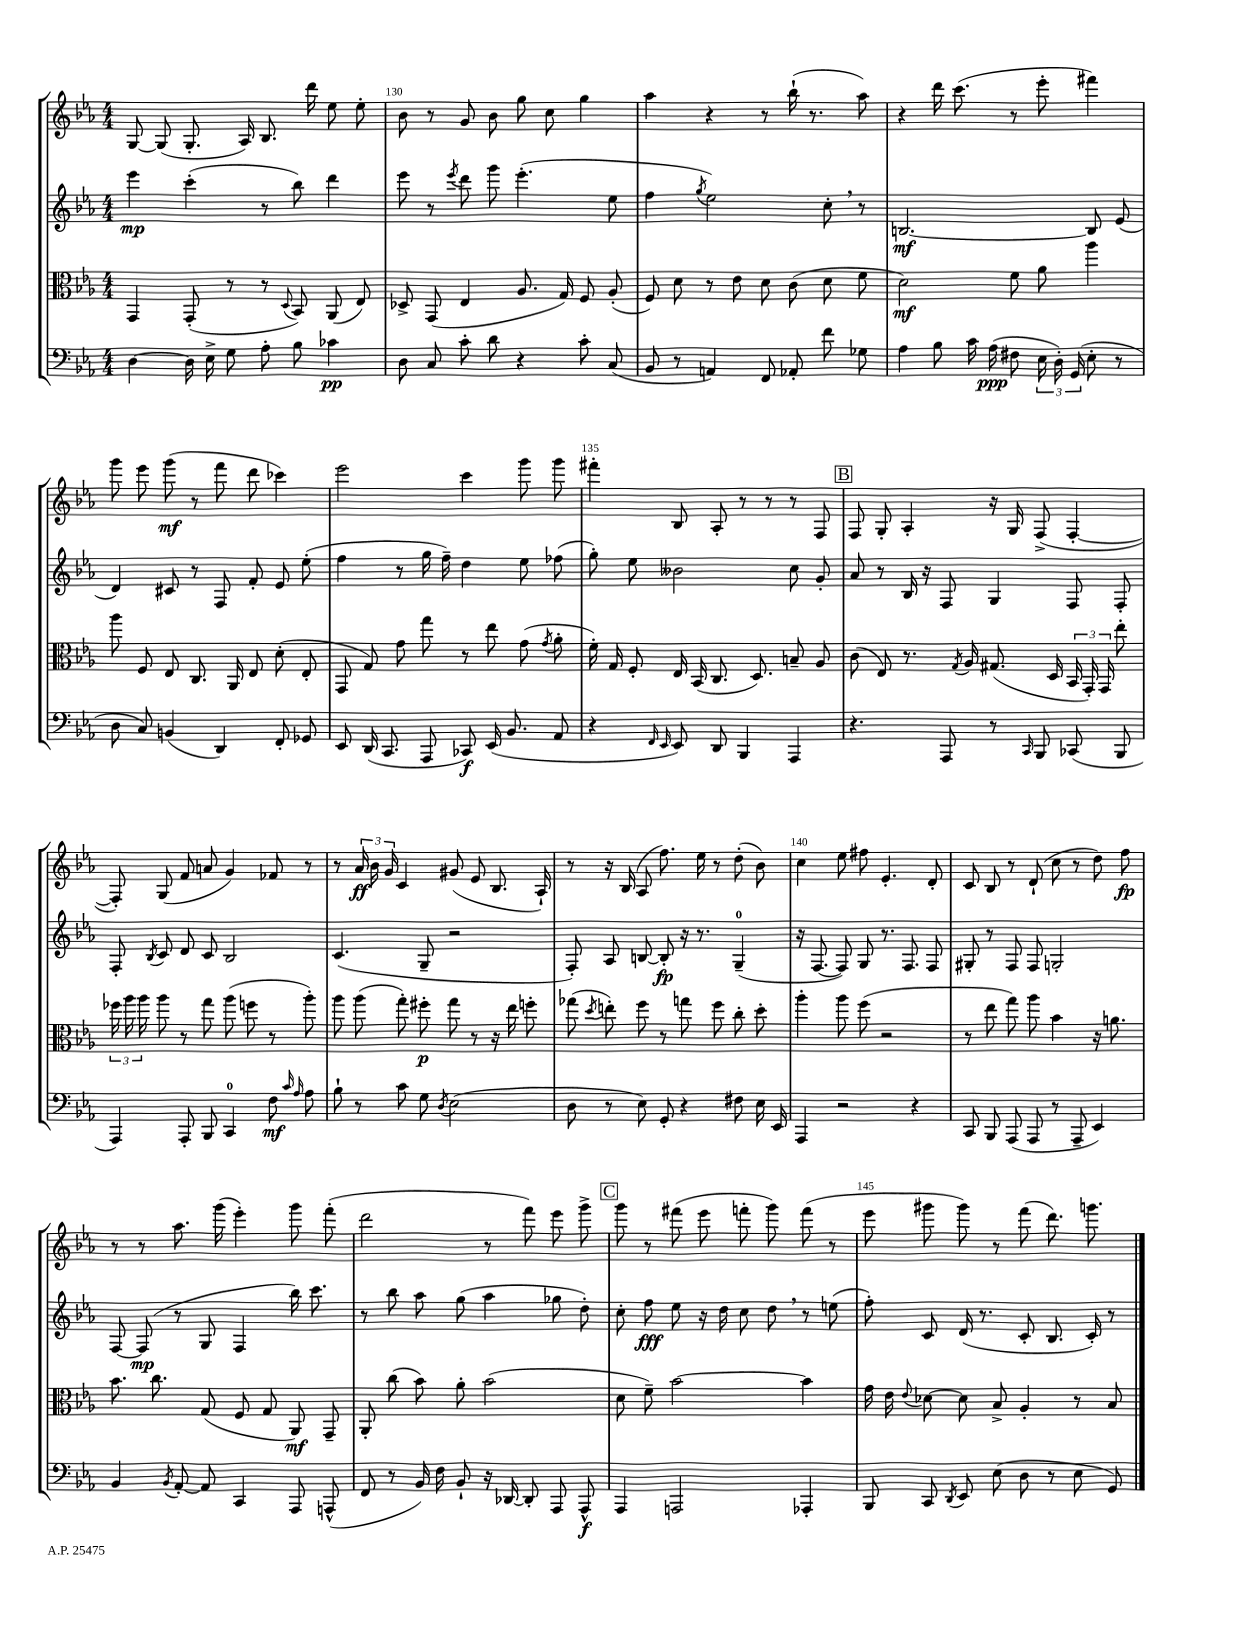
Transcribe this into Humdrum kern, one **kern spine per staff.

**kern	**dynam	**kern	**dynam	**kern	**dynam	**kern	**dynam
*part4	*part4	*part3	*part3	*part2	*part2	*part1	*part1
*staff4	*staff4	*staff3	*staff3	*staff2	*staff2	*staff1	*staff1
*clefF4	*	*clefC3	*	*clefG2	*	*clefG2	*
*k[b-e-a-]	*	*k[b-e-a-]	*	*k[b-e-a-]	*	*k[b-e-a-]	*
*M4/4	*	*M4/4	*	*M4/4	*	*M4/4	*
=129	=129	=129	=129	=129	=129	=129	=129
[4D\	.	4GG/	.	4eee-\	mp	[8G/	.
.	.	.	.	.	.	(8G/]	.
16D\]	.	(8GG'/	.	(4ccc'\	.	8.G'/	.
16E-^\	.	.	.	.	.	.	.
8G\	.	8r	.	.	.	.	.
.	.	.	.	.	.	16A-/)	.
8A-'\	.	8r	.	8r	.	8.B-/	.
.	.	8qqD/	.	.	.	.	.
8B-\	.	8BB-/)	.	8bb-\)	.	.	.
.	.	.	.	.	.	16ddd\	.
4c-X\	pp	(8AA-/	.	4ddd\	.	8ee-\	.
.	.	8E-/)	.	.	.	8ee-'\	.
=130	=130	=130	=130	=130	=130	=130	=130
8D\	.	8D-X^/	.	8eee-\	.	8b-\	.
8C/	.	(8GG/	.	8r	.	8r	.
.	.	.	.	8qeee-/	.	.	.
8c'\	.	4E-/	.	8ddd\	.	8g/	.
8d\	.	.	.	8ggg\	.	8b-\	.
4r	.	8.A-/	.	(4.eee-'\	.	8gg\	.
.	.	.	.	.	.	8cc\	.
.	.	16G/)	.	.	.	.	.
8c'\	.	8F/	.	.	.	4gg\	.
(8C/	.	(8A-'/	.	8ee-\	.	.	.
=131	=131	=131	=131	=131	=131	=131	=131
8BB-/	.	8F/)	.	4ff\	.	4aa-\	.
8r	.	8d\	.	.	.	.	.
.	.	.	.	8qgg/	.	.	.
4AAn/)	.	8r	.	2ee-\)	.	4r	.
.	.	8e-\	.	.	.	.	.
8FF/	.	8d\	.	.	.	8r	.
8AA-X'/	.	(8c\	.	.	.	(16bb-`\	.
.	.	.	.	.	.	8.r	.
8f\	.	8d\	.	8cc',\	.	.	.
8G-X\	.	8f\	.	8r	.	8aa-\)	.
=132	=132	=132	=132	=132	=132	=132	=132
4A-\	.	2d\)	mf	[2.Bn/	mf	4r	.
8B-\	.	.	.	.	.	16ddd\	.
.	.	.	.	.	.	(8.ccc\	.
16c\	.	.	.	.	.	.	.
(16A-\	ppp	.	.	.	.	.	.
8F#X\	.	8f\	.	.	.	8r	.
24E-\	.	8a-\	.	.	.	8eee-'\	.
24D'\)	.	.	.	.	.	.	.
(24GG/	.	.	.	.	.	.	.
8E-'\	.	4aa-\	.	8B/]	.	4fff#X\)	.
8r	.	.	.	(8e-/	.	.	.
!!LO:LB:g=z
=133	=133	=133	=133	=133	=133	=133	=133
8D\	.	8aa-\	.	4d/)	.	8ggg\	.
8C/)	.	8F/	.	.	.	8eee-\	.
(4BBn/	.	8E-/	.	8c#X/	.	(8ggg\	mf
.	.	8.C/	.	8r	.	8r	.
4DD/)	.	.	.	8F/	.	8fff\	.
.	.	16AA-/	.	.	.	.	.
.	.	8E-/	.	8f'/	.	8ddd\	.
8FF'/	.	(8d'\	.	8e-/	.	4ccc-X\)	.
8GG-X/	.	8E-'/	.	(8ee-'\	.	.	.
=134	=134	=134	=134	=134	=134	=134	=134
8EE-/	.	8GG/	.	4ff\	.	2eee-\	.
(16DD/	.	8G/)	.	.	.	.	.
8.CC/	.	.	.	.	.	.	.
.	.	8g\	.	8r	.	.	.
8AAA-/	.	8gg\	.	16gg\	.	.	.
.	.	.	.	16ff~\)	.	.	.
8CC-X/)	f	8r	.	4dd\	.	4ccc\	.
(16EE-/	.	8ee-\	.	.	.	.	.
8.BB-/	.	.	.	.	.	.	.
.	.	(8g\	.	8ee-\	.	8ggg\	.
.	.	8qg/	.	.	.	.	.
8AA-/	.	8a-'\	.	(8ff-X\	.	8ggg\	.
=135	=135	=135	=135	=135	=135	=135	=135
4r	.	16f'\)	.	8gg'\)	.	4fff#X'\	.
.	.	16G/	.	.	.	.	.
.	.	8F'/	.	8ee-\	.	.	.
16qqFF/	.	.	.	.	.	.	.
16qqEE-/	.	.	.	.	.	.	.
8EE-/)	.	16E-/	.	2b--X\	.	8B-/	.
.	.	(16BB-/	.	.	.	.	.
8DD/	.	8.C/	.	.	.	8A-'/	.
4BBB-/	.	.	.	.	.	8r	.
.	.	8.D/)	.	.	.	.	.
.	.	.	.	.	.	8r	.
4AAA-/	.	8Bn~/	.	8cc\	.	8r	.
.	.	8A-/	.	8g'/	.	8F/	.
!!LO:REH:place=s1:t=B
=136	=136	=136	=136	=136	=136	=136	=136
4.r	.	(8c\	.	8a-/	.	8F/	.
.	.	8E-/)	.	8r	.	8G'/	.
.	.	8.r	.	16B-/	.	4A-'/	.
.	.	.	.	16r	.	.	.
8AAA-/	.	.	.	8F/	.	.	.
.	.	8qG/	.	.	.	.	.
.	.	16A-/	.	.	.	.	.
8r	.	(8.G#X/	.	4G/	.	16r	.
.	.	.	.	.	.	16G/	.
16qqCC/	.	.	.	.	.	.	.
8BBB-/	.	.	.	.	.	(8F^/	.
.	.	16D/	.	.	.	.	.
(8CC-X/	.	24BB-/	.	8F/	.	[4F'/	.
.	.	24GG'/)	.	.	.	.	.
.	.	24GG/	.	.	.	.	.
8BBB-/	.	8ee-'\	.	8F'/	.	.	.
!!LO:LB:g=z
=137	=137	=137	=137	=137	=137	=137	=137
4AAA-/)	.	24ff-X\	.	8F'/	.	8F'/])	.
.	.	24aa-\	.	.	.	.	.
.	.	24aa-\	.	.	.	.	.
.	.	.	.	8qB-/	.	.	.
.	.	8aa-\	.	8c/	.	(8G/	.
8AAA-'/	.	8r	.	8d/	.	8f/	.
8BBB-/	.	8gg\	.	8c/	.	8an/	.
4CC/	.	(8aa-\	.	2B-/	.	4g/)	.
.	.	8ffn\	.	.	.	.	.
8F\	mf	8r	.	.	.	8f-X/	.
16qqc/	.	.	.	.	.	.	.
16qqA-/	.	.	.	.	.	.	.
8A-\	.	8aa-'\)	.	.	.	8r	.
=138	=138	=138	=138	=138	=138	=138	=138
8B-`\	.	8aa-\	.	(4.c/	.	8r	.
8r	.	(8aa-\	.	.	.	24a-/	ff
.	.	.	.	.	.	24b-\	.
.	.	.	.	.	.	24g/	.
8c\	.	8gg'\)	.	.	.	4c/	.
8G\	.	8ff#X'\	p	8G~/	.	.	.
8qD/	.	.	.	.	.	.	.
(2E-\	.	8gg\	.	2r	.	(8g#X/	.
.	.	8r	.	.	.	8e-/	.
.	.	16r	.	.	.	8.B-/	.
.	.	16ee-\	.	.	.	.	.
.	.	8ffn'\	.	.	.	.	.
.	.	.	.	.	.	16A-`/)	.
=139	=139	=139	=139	=139	=139	=139	=139
8D\	.	(8gg-X\	.	8F'/)	.	8r	.
.	.	8qdd/	.	.	.	.	.
8r	.	8een'\)	.	8A-/	.	16r	.
.	.	.	.	.	.	(16B-/	.
8E-\)	.	8ff\	.	[8Bn/	.	8A-/	.
8GG'/	.	8r	.	8B'/]	fp	8.ff\)	.
4r	.	8ggn\	.	16r	.	.	.
.	.	.	.	8.r	.	16ee-\	.
.	.	8ff\	.	.	.	8r	.
8F#X\	.	8cc'\	.	(4G~/	.	(8dd'\	.
16E-\	.	8dd'\	.	.	.	8b-\)	.
16EE-/	.	.	.	.	.	.	.
=140	=140	=140	=140	=140	=140	=140	=140
4AAA-/	.	4aa-'\	.	16r	.	4cc\	.
.	.	.	.	[8.F/	.	.	.
2r	.	8aa-\	.	8F/])	.	8ee-\	.
.	.	(8ff\	.	8G/	.	8ff#X\	.
.	.	2r	.	8.r	.	4.e-'/	.
.	.	.	.	8.F/	.	.	.
4r	.	.	.	.	.	.	.
.	.	.	.	8F/	.	8d'/	.
=141	=141	=141	=141	=141	=141	=141	=141
8CC/	.	8r	.	8G#X'/	.	8c/	.
8BBB-/	.	8ee-\	.	8r	.	8B-/	.
(8AAA-/	.	8gg\)	.	8F/	.	8r	.
8AAA-/	.	8aa-\	.	8F/	.	(8d`/	.
8r	.	4b-\	.	2Gn'/	.	8cc\	.
8AAA-~/	.	.	.	.	.	8r	.
4EE-/)	.	16r	.	.	.	8dd\)	.
.	.	8.an\	.	.	.	.	.
.	.	.	.	.	.	8ff\	fp
!!LO:LB:g=z
=142	=142	=142	=142	=142	=142	=142	=142
4BB-/	.	8.b-\	.	[8F/	.	8r	.
.	.	.	.	(8F/]	mp	8r	.
.	.	8.cc\	.	.	.	.	.
8qBB-/	.	.	.	.	.	.	.
[8AA-'/	.	.	.	8r	.	8.aa-\	.
8AA-/]	.	(8G/	.	8G/	.	.	.
.	.	.	.	.	.	(16ggg\	.
4CC/	.	8F/	.	4F/	.	4eee-'\)	.
.	.	8G/	.	.	.	.	.
8AAA-/	.	8AA-/)	mf	16bb-\)	.	8ggg\	.
.	.	.	.	8.ccc\	.	.	.
(8AAAn^^/	.	8GG~/	.	.	.	(8fff'\	.
=143	=143	=143	=143	=143	=143	=143	=143
8FF/	.	8AA-'/	.	8r	.	2ddd\	.
8r	.	(8cc\	.	8bb-\	.	.	.
16BB-/)	.	8b-\)	.	8aa-\	.	.	.
16F\	.	.	.	.	.	.	.
8BB-`/	.	8a-'\	.	(8gg\	.	.	.
16r	.	(2b-\	.	4aa-\	.	8r	.
[16DD-X/	.	.	.	.	.	.	.
8DD-'/]	.	.	.	.	.	8fff\)	.
8AAA-/	.	.	.	8gg-X\	.	8eee-\	.
8AAA-^^/	f	.	.	8dd'\)	.	8ggg^\	.
!!LO:REH:place=s1:t=C
=144	=144	=144	=144	=144	=144	=144	=144
4AAA-/	.	8d\	.	8cc'\	.	8ggg\	.
.	.	8f~\)	.	8ff\	fff	8r	.
2AAAn/	.	[2b-\	.	8ee-\	.	(8fff#X\	.
.	.	.	.	16r	.	8eee-\	.
.	.	.	.	16dd\	.	.	.
.	.	.	.	8cc\	.	8fffn'\	.
.	.	.	.	8dd,\	.	8ggg\)	.
4AAA-X'/	.	4b-\]	.	8r	.	(8fff\	.
.	.	.	.	(8een\	.	8r	.
=145	=145	=145	=145	=145	=145	=145	=145
8BBB-/	.	16g\	.	8ff'\)	.	8eee-\	.
.	.	16e-\	.	.	.	.	.
.	.	8qqe-/	.	.	.	.	.
8CC/	.	[8d-X\	.	8c/	.	8ggg#X\	.
8qDD/	.	.	.	.	.	.	.
8EE-/	.	8d-\]	.	(16d/	.	8ggg#\)	.
.	.	.	.	8.r	.	.	.
(8E-\	.	8B-^/	.	.	.	8r	.
8D\	.	4A-'/	.	8c'/	.	(8fff\	.
8r	.	.	.	8.B-/	.	8.ddd\)	.
8E-\	.	8r	.	.	.	.	.
.	.	.	.	16c'/)	.	8.gggn\	.
8GG/)	.	8B-/	.	8r	.	.	.
==	==	==	==	==	==	==	==
*-	*-	*-	*-	*-	*-	*-	*-
